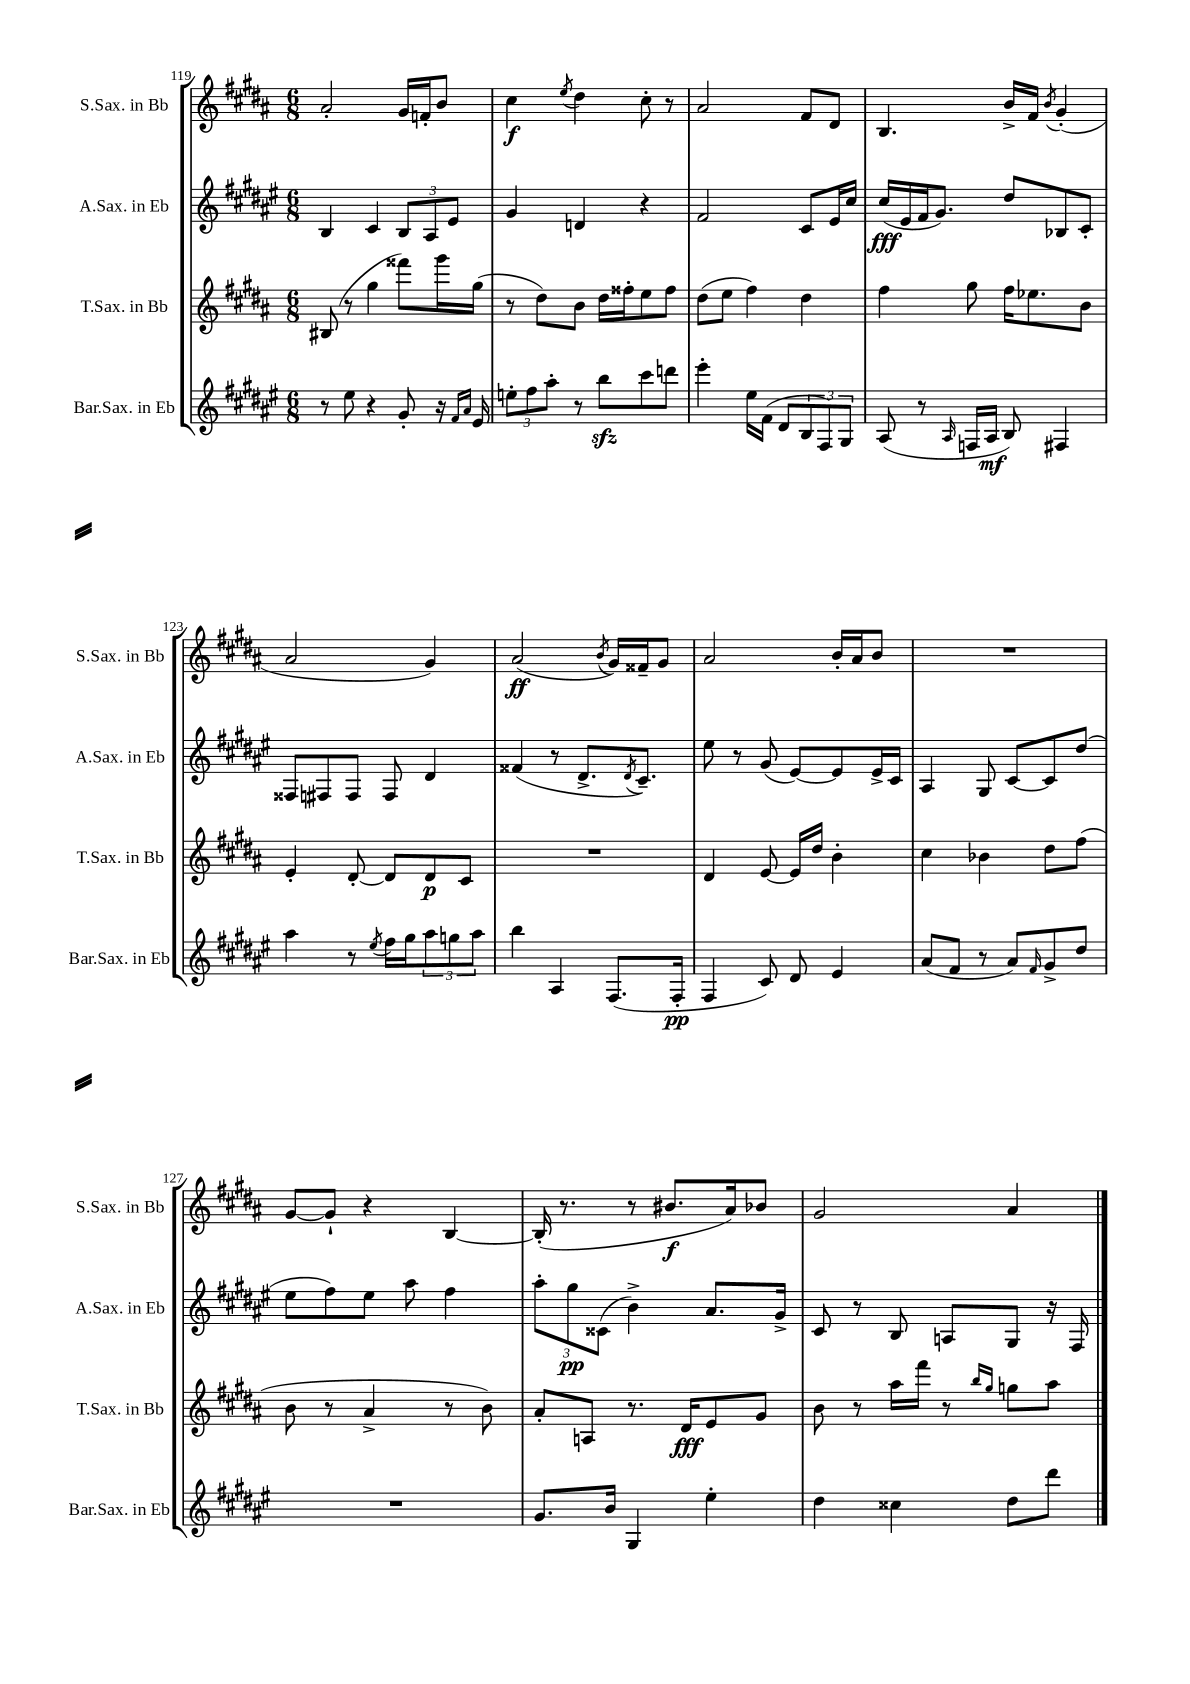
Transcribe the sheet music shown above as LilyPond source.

<<
\new StaffGroup <<
\new Staff = "s0" \with { instrumentName = "S.Sax. in Bb" shortInstrumentName = "S.Sax. in Bb" } {
    \clef treble \key b \major \numericTimeSignature \time 6/8
    ais'2-. gis'16 f'16-. b'8 |
    cis''4\f \acciaccatura { e''8 } dis''4 cis''8-. r8 |
    ais'2 fis'8 dis'8 |
    b4. b'16-> fis'16 \acciaccatura { b'8 } gis'4-.( |
    ais'2 gis'4) |
    ais'2\ff( \acciaccatura { b'8 } gis'16) fisis'16-- gis'8 |
    ais'2 b'16-. ais'16 b'8 |
    R2. |
    gis'8~ gis'8-! r4 b4~ |
    b16-.( r8. r8 bis'8.\f ais'16) bes'8 |
    gis'2 ais'4 \bar "|." |
}
\new Staff = "s1" \with { instrumentName = "A.Sax. in Eb" shortInstrumentName = "A.Sax. in Eb" } {
    \clef treble \key fis \major \numericTimeSignature \time 6/8
    b4 cis'4 \tuplet 3/2 { b8 ais8 eis'8 } |
    gis'4 d'4 r4 |
    fis'2 cis'8 eis'16 cis''16 |
    cis''16\fff( eis'16 fis'16 gis'8.) dis''8 bes8 cis'8-. |
    fisis8 fis8 fis8 fis8 dis'4 |
    fisis'4( r8 dis'8.-> \acciaccatura { dis'8 } cis'8.--) |
    eis''8 r8 gis'8( eis'8~) eis'8 eis'16-> cis'16 |
    ais4 gis8 cis'8~ cis'8 dis''8( |
    eis''8 fis''8) eis''8 ais''8 fis''4 |
    \tuplet 3/2 { ais''8-. gis''8\pp cisis'8( } b'4->) ais'8. gis'16-> |
    cis'8 r8 b8 a8 gis8 r16 fis16 \bar "|." |
}
\new Staff = "s2" \with { instrumentName = "T.Sax. in Bb" shortInstrumentName = "T.Sax. in Bb" } {
    \clef treble \key b \major \numericTimeSignature \time 6/8
    bis8( r8 gis''4 fisis'''8) gis'''16 gis''16( |
    r8 dis''8) b'8 dis''16 fisis''16-. e''8 fisis''8 |
    dis''8( e''8 fis''4) dis''4 |
    fis''4 gis''8 fis''16 ees''8. b'8 |
    e'4-. dis'8~-. dis'8 dis'8\p cis'8 |
    R2. |
    dis'4 e'8~ e'16 dis''16 b'4-. |
    cis''4 bes'4 dis''8 fis''8( |
    b'8 r8 ais'4-> r8 b'8) |
    ais'8-. a8 r8. dis'16\fff e'8 gis'8 |
    b'8 r8 ais''16 fis'''16 r8 \grace { b''16 gis''16 } g''8 ais''8 \bar "|." |
}
\new Staff = "s3" \with { instrumentName = "Bar.Sax. in Eb" shortInstrumentName = "Bar.Sax. in Eb" } {
    \clef treble \key fis \major \numericTimeSignature \time 6/8
    r8 eis''8 r4 gis'8-. r16 \grace { fis'16 ais'16 } eis'16 |
    \tuplet 3/2 { e''8-. fis''8 ais''8-. } r8 b''8\sfz cis'''8 d'''8 |
    eis'''4-. eis''16 fis'16( dis'8 \tuplet 3/2 { b8 fis8) gis8 } |
    ais8( r8 \grace { ais16 } f16 ais16\mf b8) fis4 |
    ais''4 r8 \acciaccatura { eis''8 } fis''16 gis''16 \tuplet 3/2 { ais''8 g''8 ais''8 } |
    b''4 ais4 fis8.( fis16-.\pp |
    fis4 cis'8) dis'8 eis'4 |
    ais'8( fis'8 r8 ais'8) \grace { fis'16 } gis'8-> dis''8 |
    R2. |
    gis'8. b'16 gis4 eis''4-. |
    dis''4 cisis''4 dis''8 dis'''8 \bar "|." |
}
>>
>>
\layout { \context { \Score currentBarNumber = #119 } }
